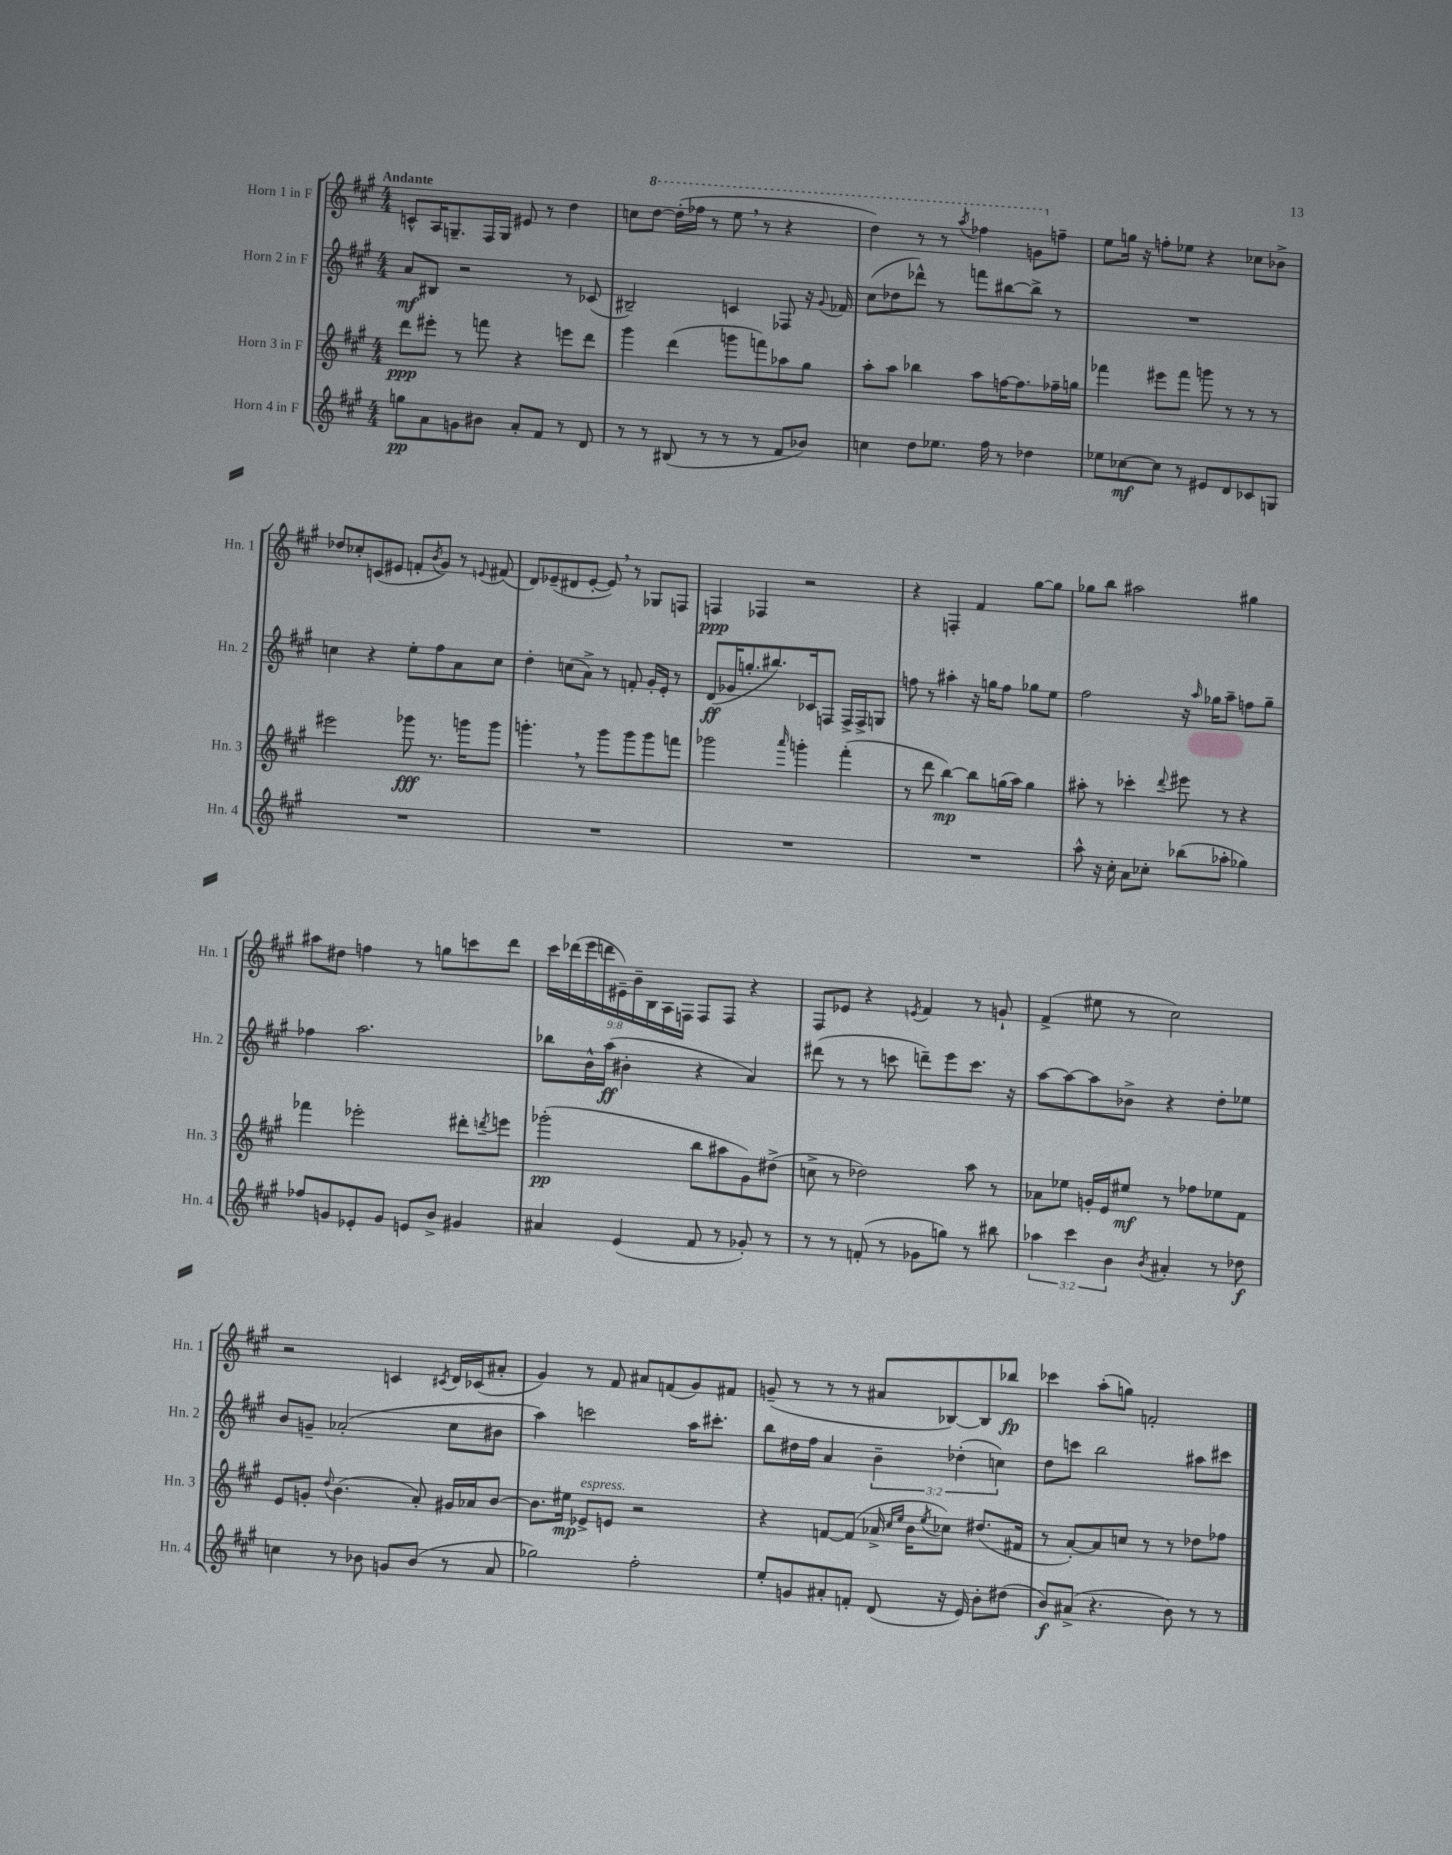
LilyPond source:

<<
\new StaffGroup <<
\new Staff = "s0" \with { instrumentName = "Horn 1 in F" shortInstrumentName = "Hn. 1" } {
    \clef treble \key a \major \numericTimeSignature \time 4/4 \override Staff.TupletNumber.text = #tuplet-number::calc-fraction-text \tempo "Andante"
    c'8-^ a16 g8.-- fis16 g16 eis'8 r8 d''4 |
    c''8 \ottava #1 d'''8~ d'''16-.( fes'''16 r8 e'''8 \breathe r8 r4 |
    d'''4) r8 r8 \acciaccatura { a'''8 } fes'''4 g''8 \ottava #0 f''8-- |
    e''8 g''16 r16 f''8-. ees''8 r4 ces''8 bes'8-> |
    des''8 ces''8-. c'8( eis'8 f'8-. \acciaccatura { b'8 } gis'8) r8 \appoggiatura { e'8 } fis'8( |
    d'8) ees'8--( dis'8 ees'8~-. ees'8) \breathe r8 ges8 f8 |
    f4\ppp fes4 r2 |
    r4 f4-. fis'4 gis''8~ gis''8 |
    ges''8 b''8 ais''2 gis''4 |
    ais''8 dis''8 f''4 r8 g''8 c'''8 d'''8 |
    \tuplet 9/8 { cis'''16 des'''16( e'''16 d'''16 eis'16--) b'16-- b16 a16 f16 } f8 f8 r4 |
    fis8 ees'8 r4 \acciaccatura { e'8 } fis'4 r8 g'8-! |
    fis'4->( eis''8 r8 cis''2) |
    r2 c'4 \acciaccatura { cis'8 } d'16 ces'16( ais'8-. |
    gis'4) r8 fis'8 ais'8 f'8( gis'8) fis'8 |
    g'8--( r8 r8 r8 ais'8 bes8~) bes8 bes''8\fp |
    ces'''4 a''8-.( g''8) f'2-. \bar "|." |
}
\new Staff = "s1" \with { instrumentName = "Horn 2 in F" shortInstrumentName = "Hn. 2" } {
    \clef treble \key a \major \numericTimeSignature \time 4/4 \override Staff.TupletNumber.text = #tuplet-number::calc-fraction-text
    a'8\mf bis8 r2 r8 ces'8( |
    bis2--) c'4 fes8 r16 \appoggiatura { gis'8 } fes'16 |
    cis''8( des''8 des'''8-^) r8 f'''8 bis''8~ bis''8-> r8 |
    R1 |
    c''4 r4 e''8-. fis''8 a'8 c''8 |
    d''4-. c''8( a'8->) r8 f'8-. gis'16-. e'16-. r8 |
    d'8\ff( ges'16 g''8.-. bis''8.) ces'16 f8 f16-> f16-> g8 |
    f''8 r8 ais''4-. r16 g''16 f''8 ges''8 e''8 |
    fis''2 r16 \grace { a''16 } ges''16 a''8-- f''8 ges''8-- |
    fes''4 a''2. |
    bes''8 b'16-^ a''16\ff( bis'4-. r4 a'4) |
    dis'''8( r8 r8 c'''8 d'''8--) e'''8 c'''8. r16 |
    a''8~ a''8~ a''8 bes'8-> r4 d''8-. ees''8 |
    b'8 g'8-- aes'2-.( cis''8 bis'8 |
    a''4) c'''2 a''16 cis'''8.-. |
    b''8 dis''16 fis''16 a'4 \tuplet 3/2 { b'4-- des''4-.( c''4) } |
    d''8 c'''8 b''2 ais''8 cis'''8 \bar "|." |
}
\new Staff = "s2" \with { instrumentName = "Horn 3 in F" shortInstrumentName = "Hn. 3" } {
    \clef treble \key a \major \numericTimeSignature \time 4/4
    d'''8\ppp eis'''8-. r8 f'''8 r4 e'''8 d'''8 |
    gis'''4 d'''4( g'''8 f'''8) aes''8 gis''8 |
    a''8-. a''8 bes''4 a''8 f''16~ f''8. fes''16-- g''16 |
    fes'''4 eis'''8 fes'''8 g'''8 r8 r8 r8 |
    eis'''2 ges'''8\fff r8. g'''16 g'''8 |
    g'''4.-. \breathe r8 g'''8 g'''8 g'''8 f'''8 |
    ges'''2 \grace { a'''16 } g'''4-. fis'''4-.( |
    r8 d'''8 b''4~\mp) b''8 g''16( a''16) g''4 |
    ais''8-. r8 ces'''4-. \appoggiatura { d'''8 } eis'''8 r8 r4 |
    fes'''4 ees'''2-. dis'''8-. \acciaccatura { d'''8 } e'''8 |
    ges'''2-.\pp( b''8 ais''8 gis'8) dis''8->( |
    c''8-> r8 des''2) a''8 r8 |
    aes'8 ees''8 g'16-. e'16 eis''8\mf r8 fes''8 ees''8 fis'8 |
    e'8 g'8-. \appoggiatura { d''8 } b'4.( a'8-.) gis'16 aes'16 b'8~ |
    b'8. eis''16\mp ees'8->^\markup { \italic "espress." } e'8 r2 |
    r4 f'8~ f'8( aes'16-> \grace { cis''16 e''16 } b'16 \acciaccatura { e''8 } ces''8) dis''8.( fis'16 |
    r8 a'8~-.) a'8 c''8 r8 r8 des''8 fes''8 \bar "|." |
}
\new Staff = "s3" \with { instrumentName = "Horn 4 in F" shortInstrumentName = "Hn. 4" } {
    \clef treble \key a \major \numericTimeSignature \time 4/4 \override Staff.TupletNumber.text = #tuplet-number::calc-fraction-text
    g''8\pp a'8 g'8 bis'8 a'8-. fis'8 r8 d'8 |
    r8 r8 bis8( r8 r8 r8 fis'8 bes'8) |
    c''4 d''8 ees''8. fis''16 r8 des''4 |
    ees''8 ces''8~\mf ces''8 r8 eis'8 d'8 ces'8 g8 |
    R1 |
    R1 |
    R1 |
    R1 |
    a''8-^ r16 cis''16-. a'8 ces''8-. bes''8( aes''8-. ges''4) |
    fes''8 g'8 ees'8-. g'8 e'8 b'8-> gis'4 |
    ais'4 e'4( fis'8 r8 ges'8-.) r8 |
    r8 r8 f'8-.( r8 ges'8 g''8) r8 bis''8 |
    \tuplet 3/2 { aes''4 cis'''4 b'4 } \acciaccatura { b'8 } ais'4-. r8 des''8\f |
    c''4 r8 bes'8 g'8 bes'8( r8 a'8 |
    ges''2) fis''2-. |
    e''8-. g'8 ais'8-. f'8-. d'8( r16 e'16) b'8-. dis''8( |
    b'8\f) ais'8->( r4. b'8) r8 r8 \bar "|." |
}
>>
>>
\layout { \context { \Score \remove "Bar_number_engraver" } }
